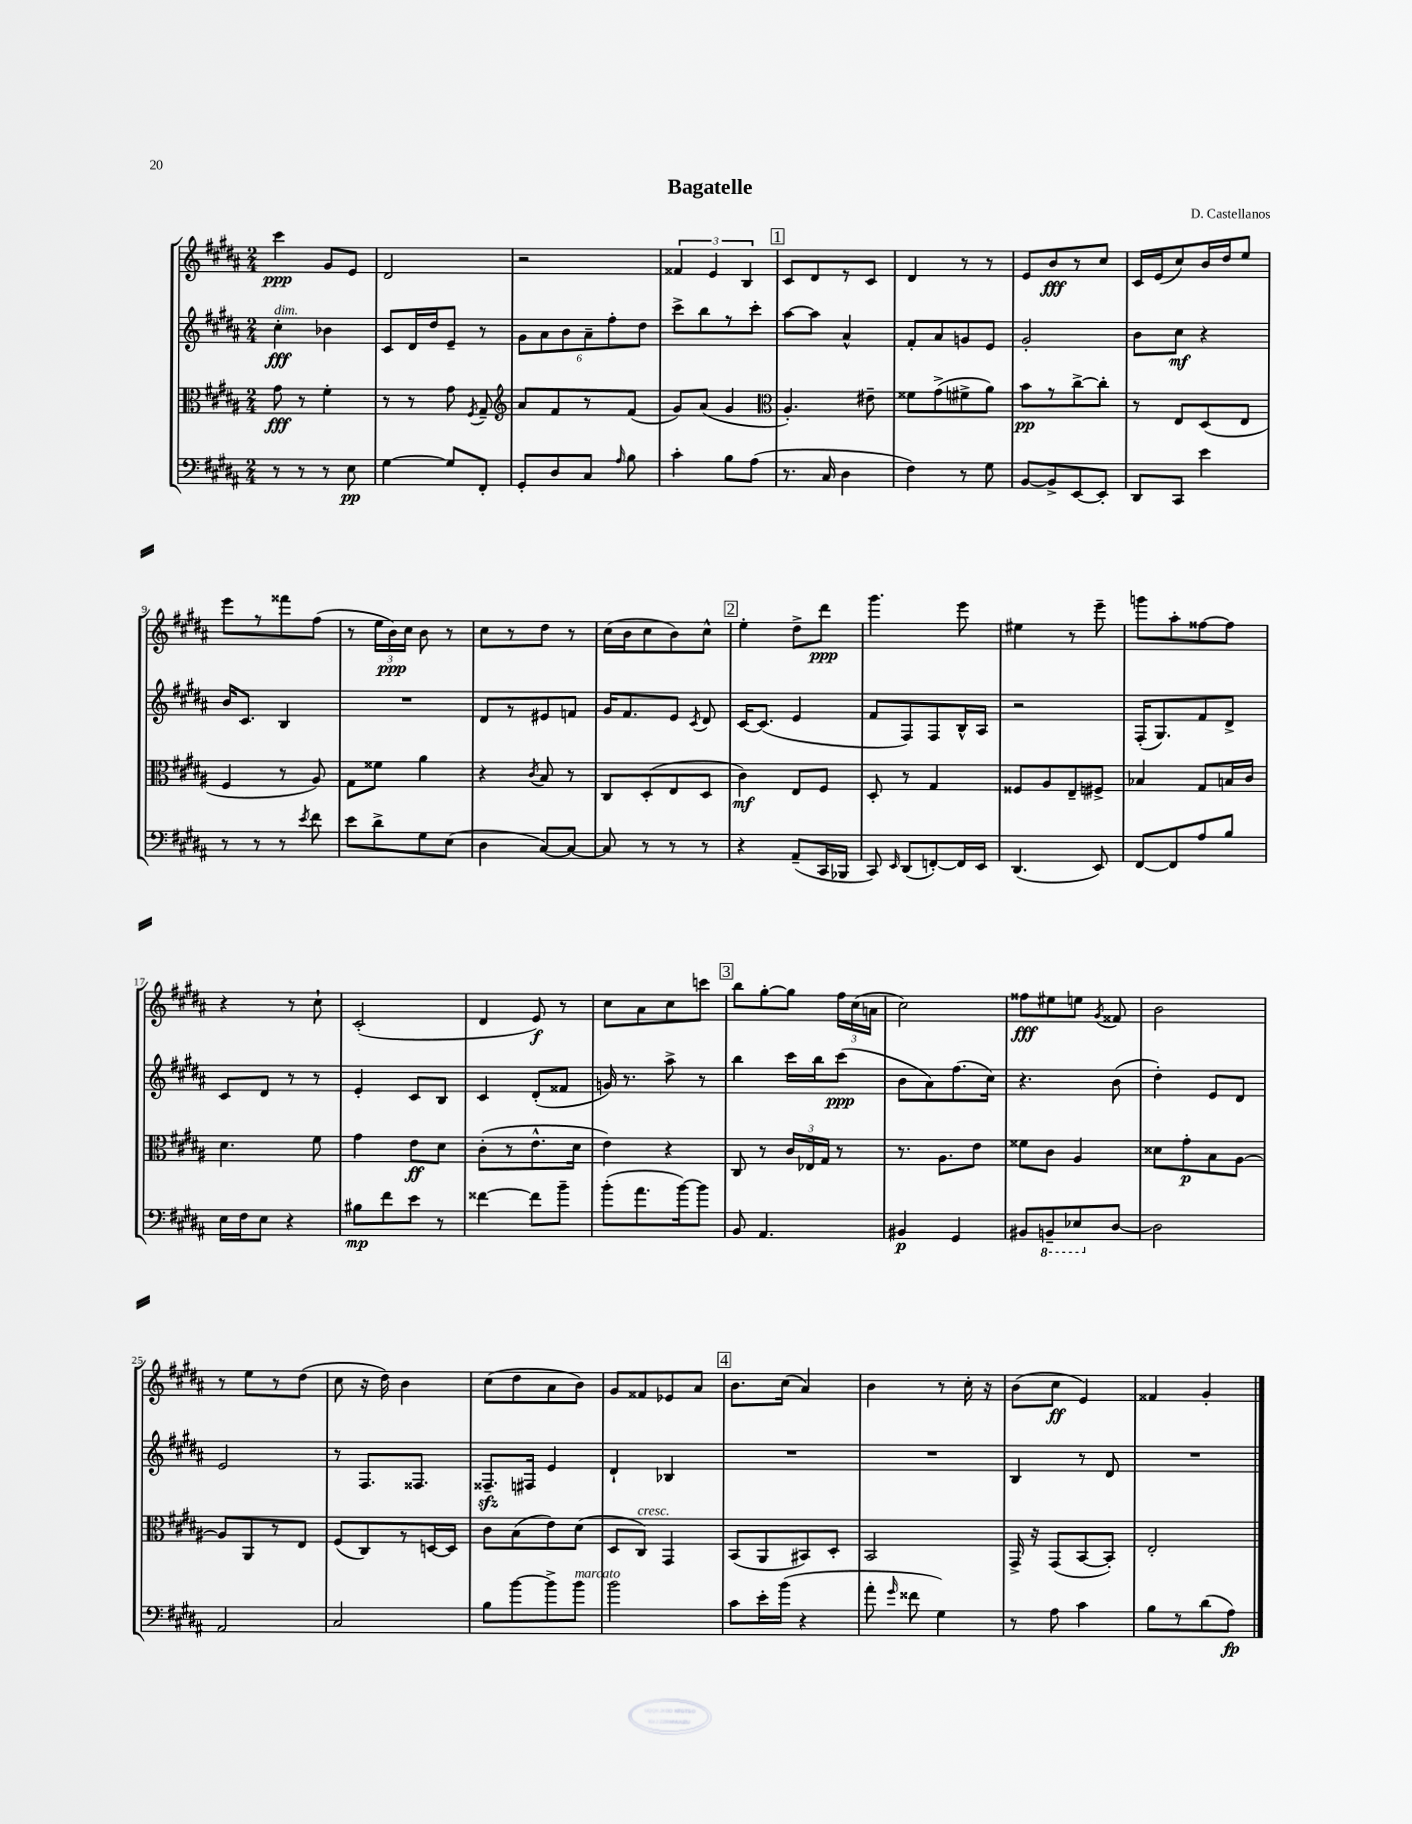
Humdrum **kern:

**kern	**kern	**kern	**kern
*staff4	*staff3	*staff2	*staff1
*clefF4	*clefC3	*clefG2	*clefG2
*k[f#c#g#d#a#]	*k[f#c#g#d#a#]	*k[f#c#g#d#a#]	*k[f#c#g#d#a#]
*M2/4	*M2/4	*M2/4	*M2/4
8r	8g#	4cc#'	4ccc#
8r	8r	.	.
8r	4f#'	4b-	8g#
8E	.	.	8e
=	=	=	=
[4G#	8r	8c#	2d#
.	8r	16d#	.
.	.	16dd#	.
8G#]	8g#	8e~	.
.	8qF#	.	.
8FF#'	8G#~	8r	.
=	=	=	=
*	*clefG2	*	*
8GG#'	8a#	12g#	2r
.	.	12a#	.
8D#	8f#	.	.
.	.	12b	.
8C#	8r	12a#~	.
.	.	12ff#'	.
16qqA#	.	.	.
8B	(8f#	.	.
.	.	12dd#	.
=	=	=	=
4c#'	8g#)	8ccc#^	6f##
.	(8a#	8bb	.
.	.	.	6e
8B	4g#	8r	.
.	.	.	6B
(8A#	.	8ccc#'	.
=	=	=	=
*	*clefC3	*	*
8.r	4.A#')	[8aa#	8c#
.	.	8aa#]	8d#
16C#	.	.	.
4D#	.	4a#^^	8r
.	8e#~	.	8c#
=	=	=	=
4F#)	8f##	8f#'	4d#
.	(8g#^	8a#	.
8r	8f#^	8g	8r
8G#	8a#)	8e	8r
=	=	=	=
[8BB	8b	2g#'	8e
8BB^]	8r	.	8b
[8EE	[8cc#^	.	8r
8EE']	8cc#']	.	8cc#
=	=	=	=
8DD#	8r	8b	16c#
.	.	.	(16e
8CC#	8E	8cc#	8cc#)
4e	(8D#	4r	16b
.	.	.	16dd#
.	8E	.	8ee
=	=	=	=
8r	4F#	16b	8eee
.	.	8.c#	.
8r	.	.	8r
8r	8r	4B	8fff##
8qe	.	.	.
8f#	8A#)	.	(8ff#
=	=	=	=
8e	8G#	2r	8r
8d#^	8f##	.	24ee
.	.	.	24b)
.	.	.	24cc#
8G#	4a#	.	8b
(8E	.	.	8r
=	=	=	=
4D#	4r	8d#	8cc#
.	.	8r	8r
.	8qc#	.	.
[8C#)	8B	8e#	8dd#
8C#_	8r	8f	8r
=	=	=	=
8C#]	8C#	16g#	(16cc#
.	.	8.f#	16b
8r	(8D#'	.	8cc#
8r	8E	8e	8b)
.	.	8qc#	.
8r	8D#	8d#	8cc#^^
=	=	=	=
4r	4c#)	[16c#	4ee'
.	.	(8.c#]	.
(8AA#~	8E	4e	8dd#^
16CC#	8F#	.	8ddd#
16BBB-	.	.	.
=	=	=	=
8CC#)	8D#'	8f#	4.ggg#
16qqEE	.	.	.
(8DD#	8r	8F#)	.
[8FF')	4G#	8F#	.
16FF]	.	16B^^	8eee
16EE	.	16A#	.
=	=	=	=
(4.DD#	8F##	2r	4ee#
.	8A#	.	.
.	8E~	.	8r
8EE)	8F#^	.	8eee~
=	=	=	=
[8FF#	4B-	(16F#'	8ggg
.	.	8.G#)	.
8FF#]	.	.	8aa#'
8A#	8G#	8f#	[8ff##
8B	16B	8d#^	8ff##]
.	16c#	.	.
=	=	=	=
16E	4.d#	8c#	4r
16F#	.	.	.
8E	.	8d#	.
4r	.	8r	8r
.	8f#	8r	8cc#`
=	=	=	=
8B#	4g#	4e'	(2c#'
8f#	.	.	.
8e	8e	8c#	.
8r	8d#	8B	.
=	=	=	=
[4f##	(8c#'	4c#	4d#
.	8r	.	.
8f##]	8.e^^	(8d#'	8e)
8b~	.	8f##	8r
.	16d#	.	.
=	=	=	=
(8b'	4e)	16g)	8cc#
.	.	8.r	.
8.a#	.	.	8a#
.	4r	8aa#^	8cc#
[16b)	.	.	.
8b]	.	8r	8ccc
=	=	=	=
8BB	8C#	4bb	8bb
4.AA#	8r	.	[8gg#'
.	24c#	16ccc#	8gg#]
.	24E-	.	.
.	.	16bb	.
.	24G#	.	.
.	8r	(8ccc#	24ff#
.	.	.	(24cc#
.	.	.	24a
=	=	=	=
4BB#	8.r	8b	2cc#)
.	.	8a#)	.
.	8.A#	.	.
4GG#	.	(8.ff#	.
.	8e	.	.
.	.	16cc#)	.
=	=	=	=
8BB#	8f##	4.r	8ff##
8BBB~	8c#	.	8ee#
8EE-	4A#	.	8ee
.	.	.	8qg#
[8D#	.	(8b	8f##
=	=	=	=
2D#]	8d##	4dd#')	2b
.	8g#'	.	.
.	8B	8e	.
.	[8A#	8d#	.
=	=	=	=
2AA#	8A#]	2e	8r
.	8AA#	.	8ee
.	8r	.	8r
.	8E	.	(8dd#
=	=	=	=
2C#	(8F#	8r	8cc#
.	8C#)	8.F#	16r
.	.	.	16dd#)
.	8r	.	4b
.	.	8.F##	.
.	[16D	.	.
.	16D]	.	.
=	=	=	=
8B	8c#	8.F##~	(8cc#
[8b	(8B	.	8dd#
.	.	16F#	.
8b^]	8e)	4e	8a#
8b	(8d#	.	8b)
=	=	=	=
2b	8D#	4d#`	8g#
.	8C#)	.	8f##
.	4GG#	4B-	8e-
.	.	.	8a#
=	=	=	=
8c#	(8BB	2r	8.b
16e'	8AA#	.	.
(16b	.	.	(16cc#
4r	8BB#)	.	4a#)
.	8D#'	.	.
=	=	=	=
8a#'	2BB	2r	4b
16qqg#	.	.	.
8f##	.	.	.
4G#)	.	.	8r
.	.	.	16cc#'
.	.	.	16r
=	=	=	=
8r	16GG#^	4B	(8b
.	16r	.	.
8A#	(8GG#	.	8cc#
4c#	[8BB	8r	4e)
.	8BB'])	8d#	.
=	=	=	=
8B	2E'	2r	4f##
8r	.	.	.
(8d#	.	.	4g#'
8A#)	.	.	.
==	==	==	==
*-	*-	*-	*-
